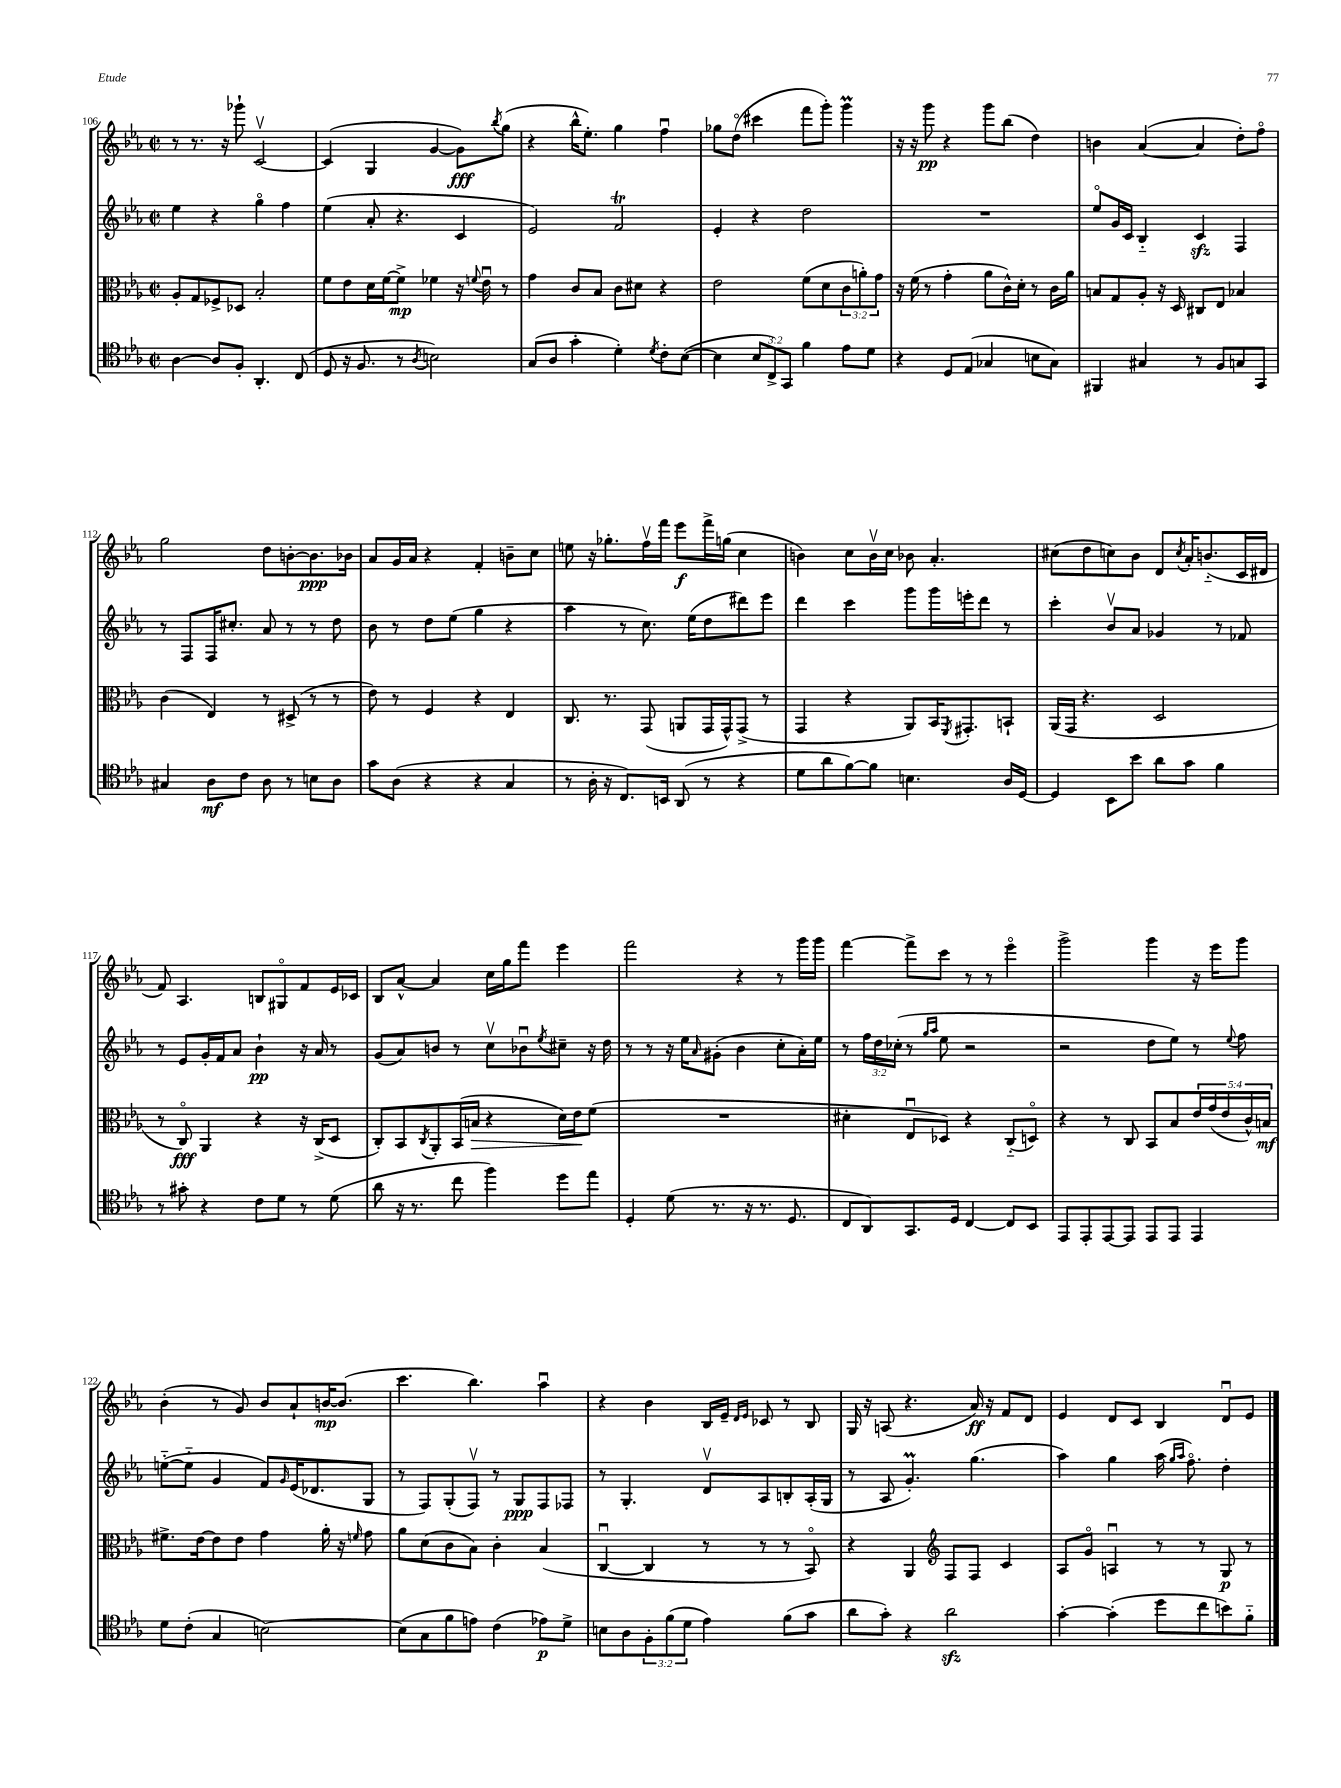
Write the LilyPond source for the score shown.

<<
\new StaffGroup <<
\new Staff = "s0" {
    \clef treble \key ees \major \defaultTimeSignature \time 2/2
    r8 r8. r16 ges'''8-! c'2~\upbow |
    c'4( g4 g'4~ g'8\fff) \acciaccatura { bes''8 } g''8( |
    r4 bes''16-^ ees''8.-.) g''4 f''4\downbow |
    ges''8 d''8\flageolet( cis'''4 f'''8 g'''8-.) g'''4\prall |
    r16 r16 g'''8\pp r4 g'''8 bes''8( d''4) |
    b'4 aes'4~( aes'4 d''8-.) f''8\flageolet |
    g''2 d''8 b'8~-. b'8.\ppp bes'16 |
    aes'8 g'16 aes'16 r4 f'4-. b'8-- c''8 |
    e''8 r16 ges''8.-. f''16\upbow f'''16 ees'''8\f f'''16-> g''16( c''4 |
    b'4) c''8 b'16\upbow c''16 bes'8 aes'4.-. |
    cis''8( d''8 c''8) bes'8 d'8 \acciaccatura { c''8 } aes'16-. b'8.-_( c'16 dis'16 |
    f'8) aes4. b8 gis8\flageolet f'8 ees'16 ces'16 |
    bes8 aes'8~-^ aes'4 c''16 g''16 f'''8 ees'''4 |
    f'''2 r4 r8 g'''16 g'''16 |
    f'''4~ f'''8-> c'''8 r8 r8 ees'''4\flageolet |
    g'''2-> g'''4 r16 ees'''16 g'''8 |
    bes'4-.( r8 g'8) bes'8 aes'8-! b'16~\mp b'8.( |
    c'''4. bes''4.) aes''4\downbow |
    r4 bes'4 bes16 ees'16-- \grace { d'16 ees'16 } ces'8 r8 bes8 |
    g16 r16 a8( r4. aes'16\ff) r16 f'8 d'8 |
    ees'4 d'8 c'8 bes4 d'8\downbow ees'8 \bar "|." |
}
\new Staff = "s1" {
    \clef treble \key ees \major \defaultTimeSignature \time 2/2 \override Staff.TupletNumber.text = #tuplet-number::calc-fraction-text
    ees''4 r4 g''4\flageolet f''4 |
    ees''4( aes'8-. r4. c'4 |
    ees'2) f'2\trill |
    ees'4-. r4 d''2 |
    R1 |
    ees''8\flageolet g'16 c'16 bes4-_ c'4\sfz f4 |
    r8 f8 f16 cis''8.-. aes'8 r8 r8 d''8 |
    bes'8 r8 d''8 ees''8( g''4 r4 |
    aes''4 r8 c''8.) ees''16( d''8 dis'''8) ees'''8 |
    d'''4 c'''4 g'''8 g'''16 e'''16-. d'''8 r8 |
    c'''4-. bes'8\upbow aes'8 ges'4 r8 fes'8 |
    r8 ees'8 g'16-. f'16 aes'8 bes'4-!\pp r16 aes'16 r8 |
    g'8( aes'8) b'8 r8 c''8\upbow bes'8\downbow \acciaccatura { ees''8 } cis''8-- r16 d''16 |
    r8 r8 r16 ees''16 \grace { aes'16 } gis'8-.( bes'4 c''8-. aes'16-.) ees''16 |
    r8 \tuplet 3/2 { f''16 d''16 ces''16-.( } r8 \grace { g''16 aes''16 } ees''8 r2 |
    r2 d''8 ees''8) r8 \appoggiatura { ees''8 } f''8 |
    e''8~-_( e''8-_ g'4 f'8) \grace { g'16 } ees'16( des'8. g8 |
    r8 f8) g8-.( f8\upbow) r8 g8\ppp f8 fes8 |
    r8 g4.-. d'8\upbow aes8 b8-. aes16-.( g16 |
    r8 aes8 g'4.-.\prall) g''4.( |
    aes''4) g''4 aes''16( \grace { g''16 aes''16 } f''8.\flageolet) d''4-. \bar "|." |
}
\new Staff = "s2" {
    \clef alto \key ees \major \defaultTimeSignature \time 2/2 \override Staff.TupletNumber.text = #tuplet-number::calc-fraction-text
    aes8-. g8 fes8-> des8 bes2-. |
    f'8 ees'8 d'16 f'16~ f'8->\mp fes'4 r16 \appoggiatura { f'8 } ees'16\downbow r8 |
    g'4 c'8 bes8 c'8 dis'8 r4 |
    ees'2 f'8( d'8 \tuplet 3/2 { c'8 a'8-.) g'8 } |
    r16 f'16( r8 g'4-. aes'8 c'16-^) d'16-. r8 c'16 aes'16 |
    b8 g8 aes8-. r16 d16 cis8 ees8 bes4 |
    c'4( ees4) r8 dis8->( r8 r8 |
    ees'8) r8 f4 r4 ees4 |
    c8. r8. g,8( a,8 g,16 g,16-^) g,8->( r8 |
    g,4 r4 aes,8) bes,16 \acciaccatura { f,8 } gis,8.-. b,8-! |
    aes,16( g,16 r4. d2 |
    r8 c8\flageolet\fff) aes,4 r4 r16 c16->( d8 |
    c8-.) bes,8 \acciaccatura { c8 } aes,8-. bes,16( b16\> r4 d'16) ees'16\! f'8( |
    R1 |
    dis'4-. ees8\downbow des8) r4 c8-_( d8\flageolet) |
    r4 r8 c8 bes,8 bes8 \tuplet 5/4 { ees'16 g'16( ees'16 c'16-^) b16\mf } |
    fis'8.-> ees'16~ ees'8 ees'8 g'4 aes'16-. r16 \grace { f'16 } g'8 |
    aes'8 d'8( c'8 bes8) c'4-. bes4( |
    c4~\downbow c4 r8 r8 r8 bes,8\flageolet) |
    r4 aes,4 \clef treble f8 f8 c'4 |
    aes8 g'8\flageolet a4\downbow r8 r8 g8\p r8 \bar "|." |
}
\new Staff = "s3" {
    \clef tenor \key ees \major \defaultTimeSignature \time 2/2 \override Staff.TupletNumber.text = #tuplet-number::calc-fraction-text
    aes4~ aes8 f8-. aes,4.-. c8( |
    d8 r16 f8. r8 \acciaccatura { aes8 } b2) |
    g8( aes8 g'4-. d'4-.) \acciaccatura { d'8 } c'8-. bes8~( |
    bes4 \tuplet 3/2 { bes8 c8->) g,8 } f'4 ees'8 d'8 |
    r4 d8 ees8( ges4 b8 ges8) |
    fis,4 gis4 r8 f8 g8 g,8 |
    gis4 aes8\mf c'8 aes8 r8 b8 aes8 |
    g'8 aes8( r4 r4 g4 |
    r8 aes16-. r16 c8.) b,16 aes,8( r8 r4 |
    d'8 aes'8 f'8~) f'8 b4. aes16 d16~ |
    d4 bes,8 bes'8 aes'8 g'8 f'4 |
    r8 gis'8-. r4 c'8 d'8 r8 d'8( |
    aes'8 r16 r8. c''8 f''4) d''8 ees''8 |
    d4-. d'8( r8. r16 r8. d8. |
    c8 aes,8) g,8. d16 c4~ c8 bes,8 |
    ees,8 ees,8-. ees,8~ ees,8 ees,8 ees,8 ees,4 |
    d'8 c'8-.( g4 b2~) |
    b8( g8 f'8 e'8) c'4( ees'8\p) d'8-> |
    b8 aes8 \tuplet 3/2 { f8-. f'8( d'8 } ees'4) f'8( g'8 |
    aes'8 g'8-.) r4 aes'2\sfz |
    g'4~-. g'4-.( d''8 c''8 b'8) f'8-_ \bar "|." |
}
>>
>>
\layout { \context { \Score currentBarNumber = #106 } }
